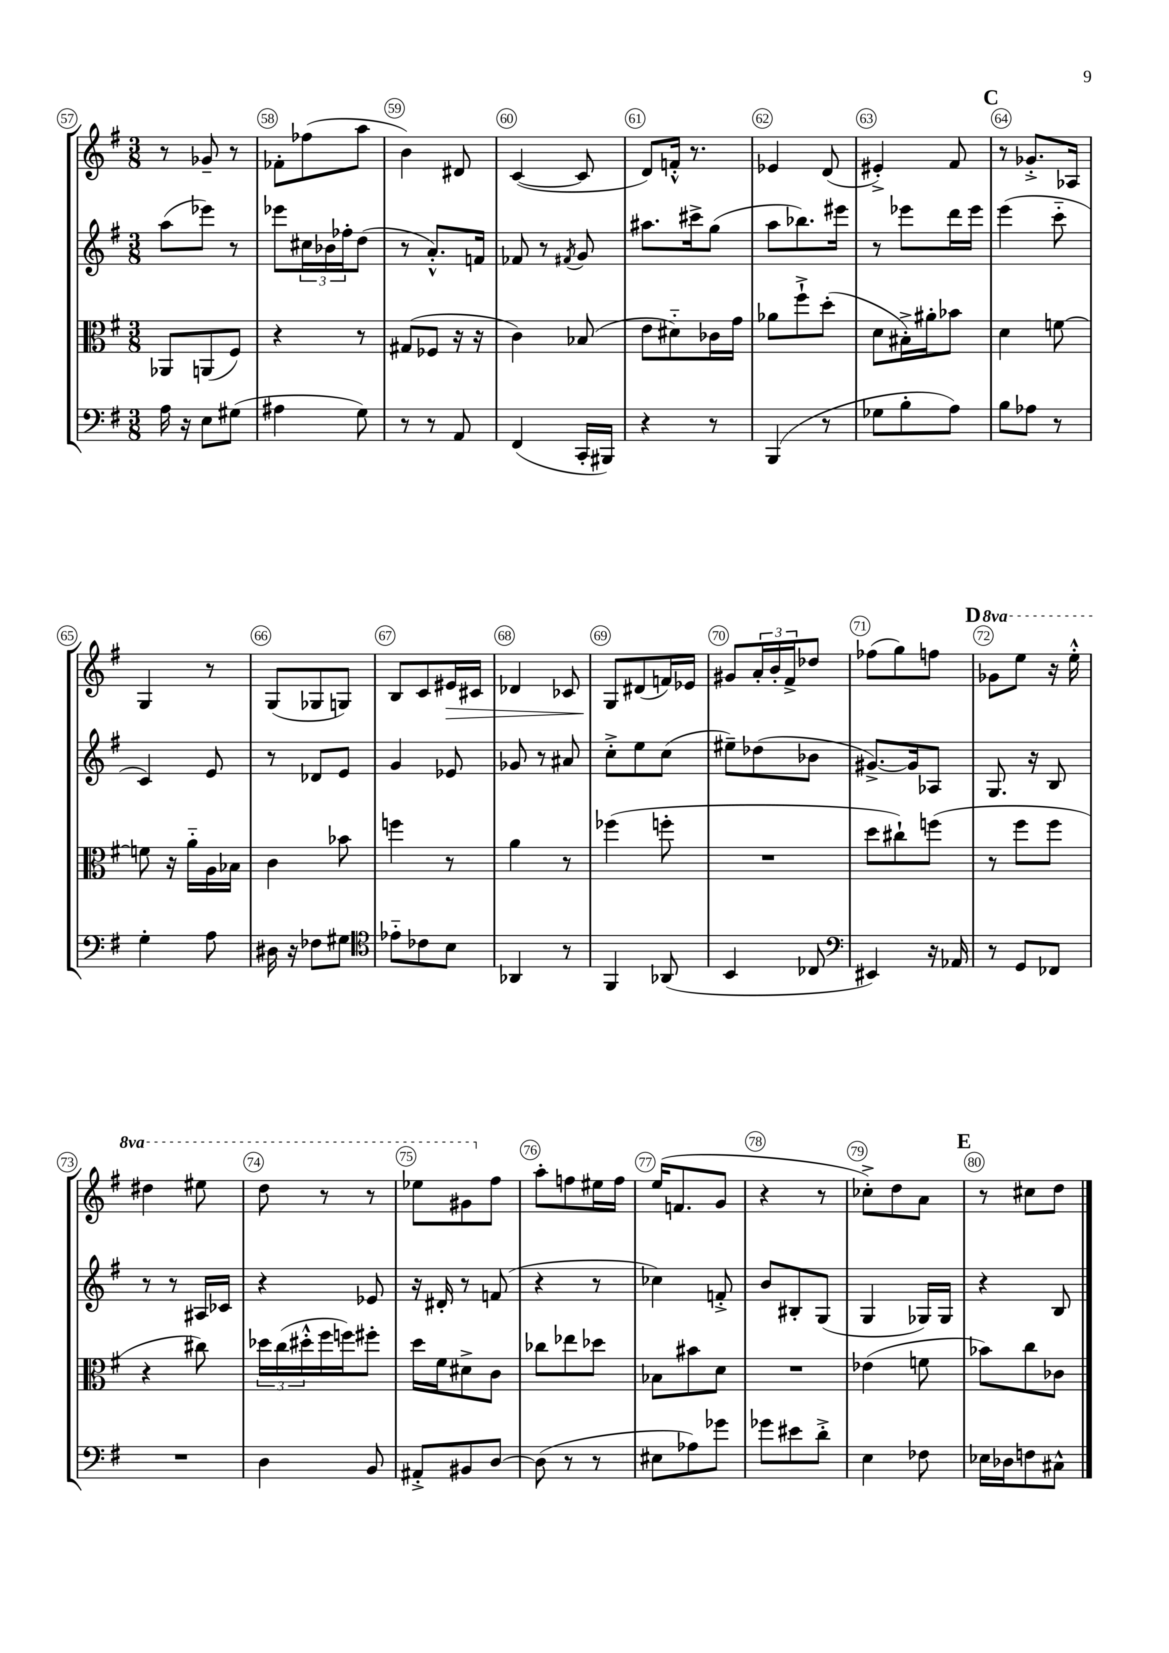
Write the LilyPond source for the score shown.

<<
\new StaffGroup <<
\new Staff = "s0" {
    \clef treble \key g \major \numericTimeSignature \time 3/8 \set Staff.ottavationMarkups = #ottavation-simple-ordinals
    r8 ges'8-- r8 |
    fes'8-. fes''8( a''8 |
    b'4) dis'8 |
    c'4~( c'8 |
    d'8) f'16-.-^ r8. |
    ees'4 d'8( |
    eis'4-.->) fis'8 |
    \mark \markup { \bold "C" } r8 ges'8.-.-> aes16 |
    g4 r8 |
    g8( ges8 g8) |
    b8 c'8 eis'16\> cis'16 |
    des'4 ces'8 |
    g8\! dis'8( f'16) ees'16 |
    gis'8 \tuplet 3/2 { a'16-. b'16-. fis'16-> } des''8 |
    fes''8( g''8) f''8 |
    \mark \markup { \bold "D" } \ottava #1 ges''8 e'''8 r16 e'''16-.-^ |
    dis'''4 eis'''8 |
    d'''8 r8 r8 |
    ees'''8 gis''8 \ottava #0 fis''8 |
    a''8-. f''8 eis''16 f''16 |
    e''16( f'8. g'8 |
    r4 r8 |
    ces''8-.->) d''8 a'8 |
    \mark \markup { \bold "E" } r8 cis''8 d''8 \bar "|." |
}
\new Staff = "s1" {
    \clef treble \key g \major \numericTimeSignature \time 3/8
    a''8( ees'''8) r8 |
    ees'''8 \tuplet 3/2 { cis''16 bes'16 fes''16-. } d''8( |
    r8 a'8.-.-^) f'16 |
    fes'8 r8 \acciaccatura { fis'8 } g'8 |
    ais''8. cis'''16-> g''8( |
    a''8 bes''8.) eis'''16 |
    r8 ees'''8 d'''16 ees'''16 |
    \mark \markup { \bold "C" } e'''4( c'''8-_ |
    c'4) e'8 |
    r8 des'8 e'8 |
    g'4 ees'8 |
    ges'8 r8 ais'8 |
    c''8-.-> e''8 c''8( |
    eis''8--) des''8( bes'8 |
    gis'8.~->) gis'16 aes8 |
    \mark \markup { \bold "D" } g8. r16 b8 |
    r8 r8 ais16 ces'16 |
    r4 ees'8 |
    r16 dis'16-. r8 f'8( |
    r4 r8 |
    ces''4) f'8-.-> |
    b'8 bis8-. g8( |
    g4 ges16) ges16 |
    \mark \markup { \bold "E" } r4 b8 \bar "|." |
}
\new Staff = "s2" {
    \clef alto \key g \major \numericTimeSignature \time 3/8
    aes,8 a,8( fis8) |
    r4 r8 |
    gis8( fes8 r16 r16 |
    c'4) bes8( |
    e'8 dis'8-_) ces'16 g'16 |
    aes'8 fis''8-!-> d''8-.( |
    d'8 bis16-.->) ais'16-. bes'8 |
    \mark \markup { \bold "C" } d'4 f'8~ |
    f'8 r16 a'16-_ a16 bes16 |
    c'4 bes'8 |
    f''4 r8 |
    a'4 r8 |
    fes''4( f''8-. |
    R4. |
    d''8 cis''8-!) f''8( |
    \mark \markup { \bold "D" } r8 fis''8 fis''8 |
    r4 cis''8) |
    \tuplet 3/2 { des''16 c''16( dis''16-.-^ } fis''16 f''16) fis''8-. |
    d''16 fis'16 dis'8-> c'8 |
    ces''8 ees''8 des''8 |
    bes8 bis'8 d'8 |
    R4. |
    ees'4( f'8 |
    \mark \markup { \bold "E" } bes'8) c''8 ces'8 \bar "|." |
}
\new Staff = "s3" {
    \clef bass \key g \major \numericTimeSignature \time 3/8
    a16 r16 e8 gis8( |
    ais4 g8) |
    r8 r8 a,8 |
    fis,4( c,16-. bis,,16) |
    r4 r8 |
    b,,4( r8 |
    ges8 b8-. a8) |
    \mark \markup { \bold "C" } b8 aes8 r8 |
    g4-. a8 |
    dis16 r16 fes8 gis8 |
    \clef tenor ees'8-_ ces'8 b8 |
    aes,4 r8 |
    fis,4 aes,8( |
    b,4 ces8 |
    \clef bass eis,4) r16 aes,16 |
    \mark \markup { \bold "D" } r8 g,8 fes,8 |
    R4. |
    d4 b,8 |
    ais,8-.-> bis,8 d8~ |
    d8( r8 r8 |
    eis8 aes8) ges'8 |
    ges'8 eis'8 d'8-.-> |
    e4 fes8 |
    \mark \markup { \bold "E" } ees16 des16 f8 cis8-^ \bar "|." |
}
>>
>>
\layout { \context { \Score currentBarNumber = #57 \override BarNumber.break-visibility = ##(#f #t #t) barNumberVisibility = #all-bar-numbers-visible \override BarNumber.stencil = #(make-stencil-circler 0.1 0.3 ly:text-interface::print) } }
